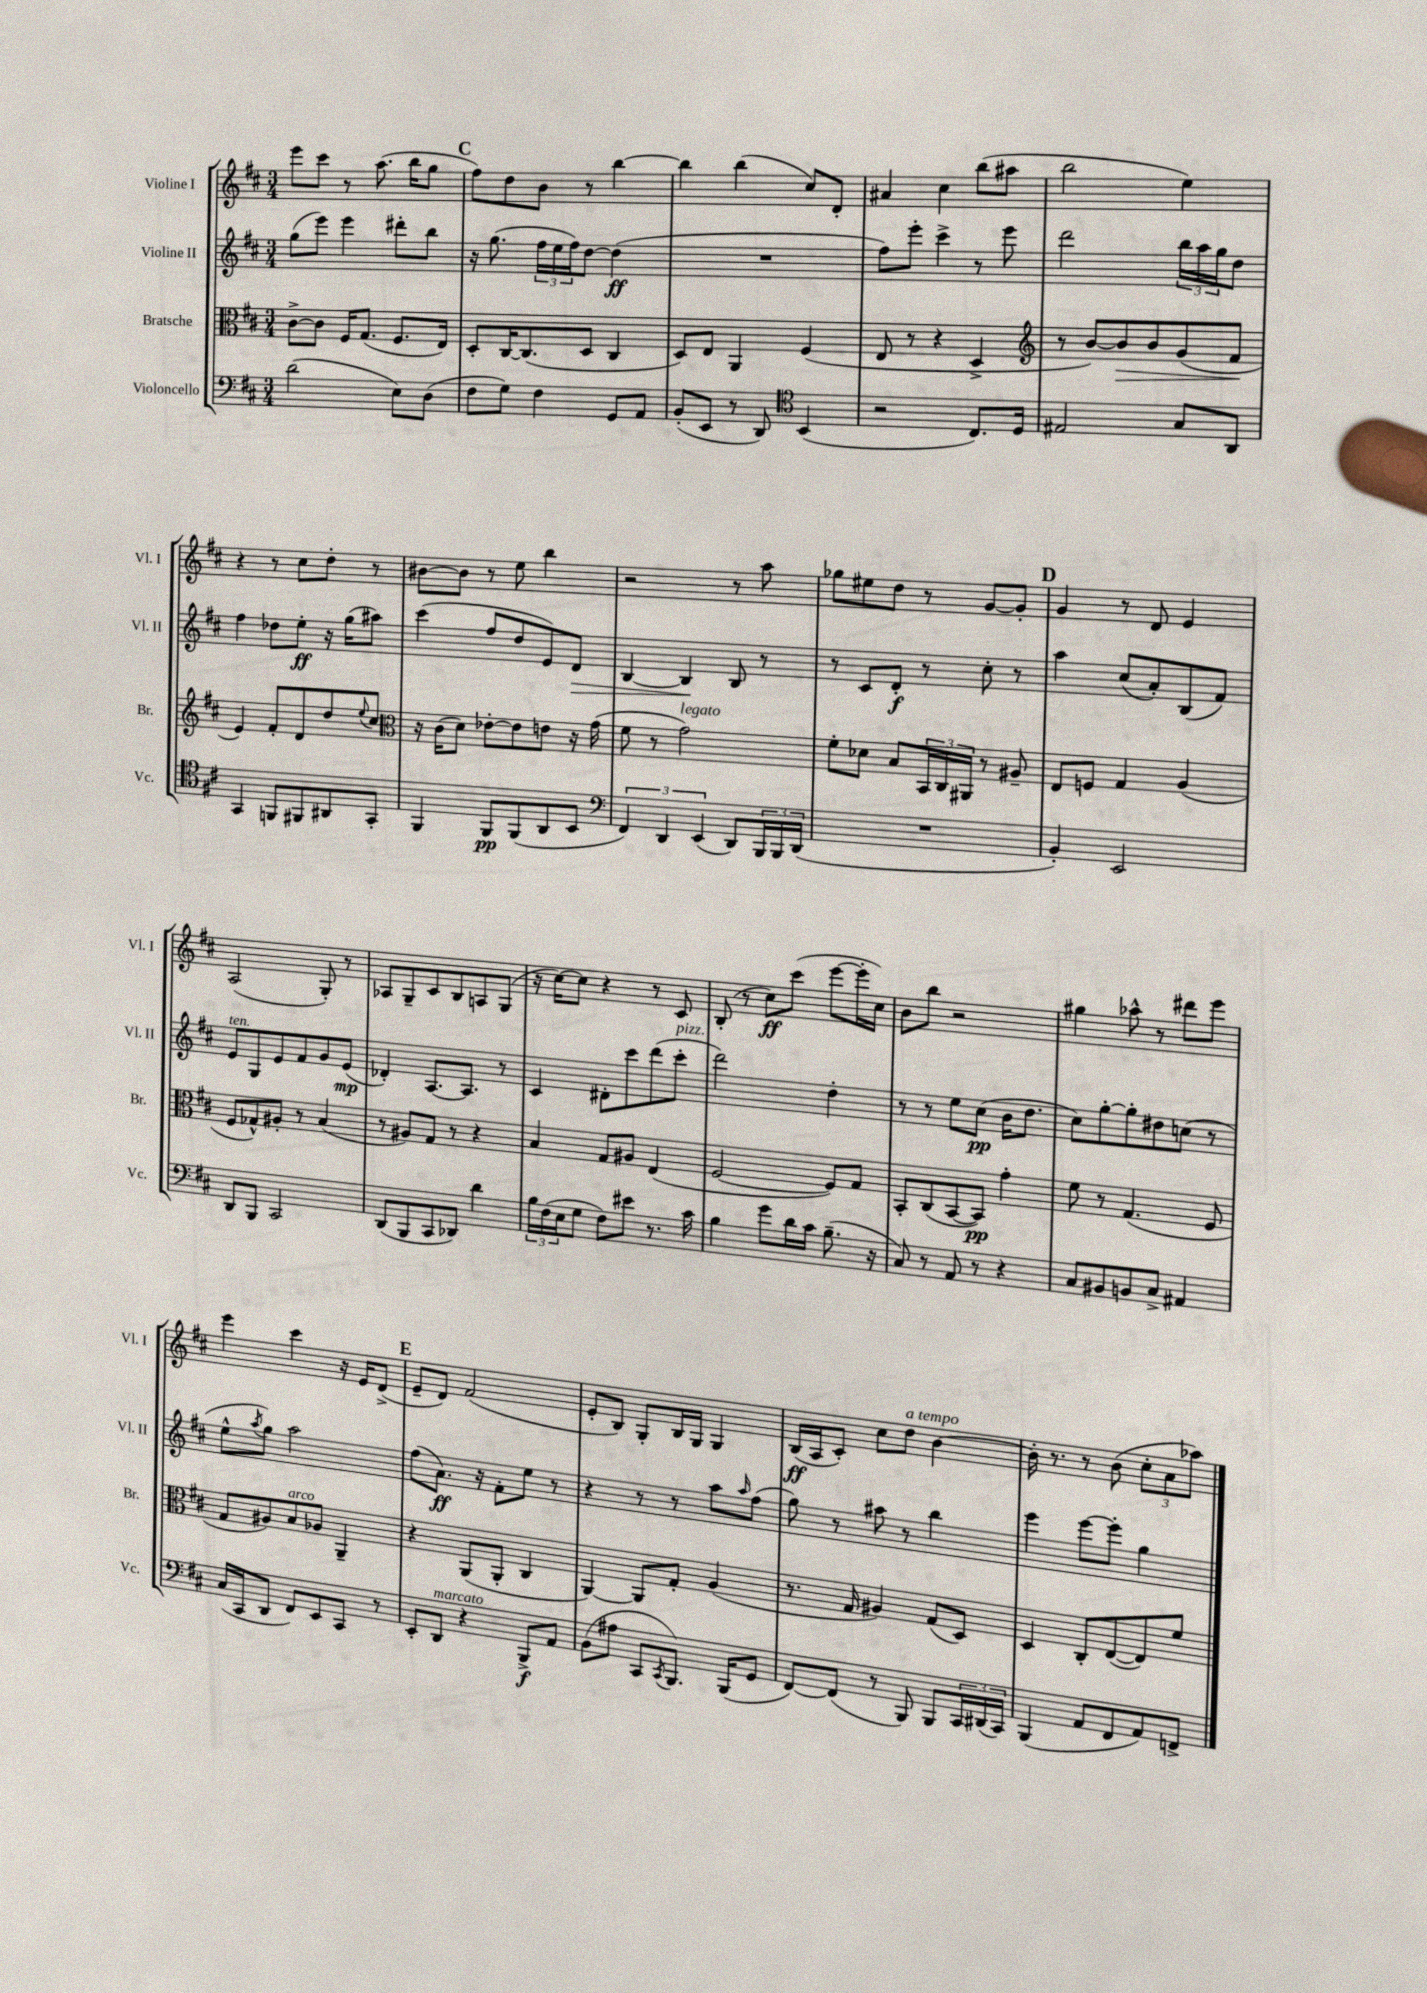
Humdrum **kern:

**kern	**kern	**kern	**kern
*staff4	*staff3	*staff2	*staff1
*clefF4	*clefC3	*clefG2	*clefG2
*k[f#c#]	*k[f#c#]	*k[f#c#]	*k[f#c#]
*M3/4	*M3/4	*M3/4	*M3/4
(2d	[8c#^	(8gg	8eee
.	8c#]	8eee)	8ccc#
.	16F#	4eee	8r
.	(8.G	.	.
.	.	.	(8.aa
8E)	8.F#	8ddd#'	.
.	.	.	16bb
(8D	.	8bb	8gg
.	16E)	.	.
=	=	=	=
8F#	8D'	16r	8ff#)
.	.	(8.gg	.
8G)	[16C#	.	8dd
.	(8.C#]	.	.
4F#	.	24ff#	8b
.	.	24ee	.
.	.	24ff#)	.
.	8D	[8dd	8r
8GG	4C#	(4dd]	[4bb
8AA	.	.	.
=	=	=	=
(8BB'	8D)	2.r	4bb]
8EE	8E	.	.
8r	4AA	.	(4bb
8DD)	.	.	.
*clefC4	*	*	*
(4BB	(4F#	.	8cc#)
.	.	.	8d'
=	=	=	=
2r	8E	8ff#)	4a#
.	8r	8eee'	.
.	4r	4ccc#^	4cc#
8.C#)	4D^	8r	(8bb
.	.	8eee	8aa#
16D	.	.	.
=	=	=	=
*	*clefG2	*	*
2E#	8r	2ddd	2bb
.	[8b)	.	.
.	8b]	.	.
.	8b	.	.
8G	(8g	24bb	4ee)
.	.	24aa	.
.	.	24gg	.
8AA	8f#	8dd	.
=	=	=	=
4GG	4e)	4ff#	4r
8FF	8f#'	8dd-	8r
8FF#	8d	8ee'	8cc#
8AA#	8dd	16r	8dd'
.	.	(16gg	.
.	8qqee	.	.
8GG'	8cc#	8aa#)	8r
=	=	=	=
*	*clefC3	*	*
4FF#	16r	(4ccc#	[8b#
.	(16c#	.	.
.	8d)	.	8b#]
8FF#	[8e-'	8ff#	8r
(8FF#	8e-]	8dd	8ee
8AA	8e	8e)	4bb
8BB	16r	8d	.
.	(16g	.	.
=	=	=	=
*clefF4	*	*	*
6FF#)	8f#	[4B	2r
.	8r	.	.
6DD	.	.	.
.	2g)	4B]	.
(6EE	.	.	.
8DD)	.	8B	8r
24BBB	.	8r	8aa
24BBB	.	.	.
(24DD	.	.	.
=	=	=	=
2.r	8f#'	8r	8gg-
.	8d-	8c#	8ee#
.	8B	8d'	8dd
.	24BB	8r	8r
.	24C#	.	.
.	24AA#	.	.
.	8r	8cc#'	[8g
.	8A#~	8r	8g']
=	=	=	=
4BB')	8E	4aa	4g
.	8F	.	.
2EE	4G	(8cc#	8r
.	.	8a')	8d
.	(4A	(8B	4e
.	.	8f#)	.
=	=	=	=
8DD	8F#	8e	(2A
8BBB	8G-^^)	8G	.
2CC#	8A#'	8e	.
.	8r	8f#	.
.	(4B	8g	8G')
.	.	(8e	8r
=	=	=	=
(8DD	8r	4d-')	8A-
8BBB	8A#)	.	8G~
8CC#	8G	[8.A	8c#
8DD-)	8r	.	8B
.	.	8.A]	.
4d	4r	.	8A
.	.	8r	(8G
=	=	=	=
24B	4B	4c#	16r
(24F#	.	.	.
.	.	.	[16cc#)
24E	.	.	.
8G	.	.	8cc#]
8F#)	8G	8d#'	4r
8e#	8A#	8ccc#	.
8.r	(4E	(8ddd	8r
.	.	8ccc#'	8c#
16c#	.	.	.
=	=	=	=
4B	[2F#	2ddd)	(8B'
.	.	.	8r
8g	.	.	8cc#)
16d	.	.	(8ccc#
16c#	.	.	.
(8.B~	8F#])	4dd'	[8eee
.	8G	.	16eee']
16r	.	.	16cc#)
=	=	=	=
8C#)	8BB'	8r	8b
8r	(8C#	8r	8bb
8AA	[8BB	8ee	2r
8r	8BB])	(8cc#	.
4r	4g'	16b	.
.	.	8.dd	.
=	=	=	=
8C#	8f#	8cc#)	4gg#
8BB#	8r	[8gg'	.
8BB	(4.G	8gg']	8aa-^^
8C#^	.	8dd#	8r
4AA#	.	(8cc	8ddd#
.	8F#	8r	8eee
=	=	=	=
(16C#	8G	8ee^^	4eee
16CC#	.	.	.
.	.	8qaa	.
8DD	8A#)	8gg)	.
8FF#)	8B	2aa	4ccc#
8EE	8A-	.	.
8CC#	4AA~	.	16r
.	.	.	16e
8r	.	.	(8d^
=	=	=	=
8EE'	4r	(8ff#	8e~
8DD	.	8.a)	8d)
4r	(8AA	.	(2f#
.	.	16r	.
.	8AA'	8f#'	.
8BBB^	4C#	8ee	.
8AA	.	8r	.
=	=	=	=
(8BB	[4AA)	4r	8e'
8A#	.	.	8B)
8CC#	8AA]	8r	8G'
8qCC#	.	.	.
8.BBB)	8G'	8r	16B
.	.	.	16G
.	(4A	8aa	4G
(16BBB	.	.	.
.	.	16qqaa	.
8GG	.	(8ff#	.
=	=	=	=
[8FF#)	8.r	8gg)	(16B
.	.	.	16A
(8FF#]	.	8r	8c#')
.	16G	.	.
8r	4A#)	8aa#	8cc#
8BBB)	.	8r	8dd
8BBB	(8G	4bb	[4b
24CC#	8D)	.	.
(24DD#	.	.	.
24CC#)	.	.	.
=	=	=	=
(4BBB	4D	4eee	16b']
.	.	.	8.r
8AA	8C#'	[8eee	8r
8FF#	([8E	8eee']	(8b
8AA)	8E])	4gg	12cc#'
.	.	.	12a
8FF^	8f#	.	.
.	.	.	12aa-)
==	==	==	==
*-	*-	*-	*-
